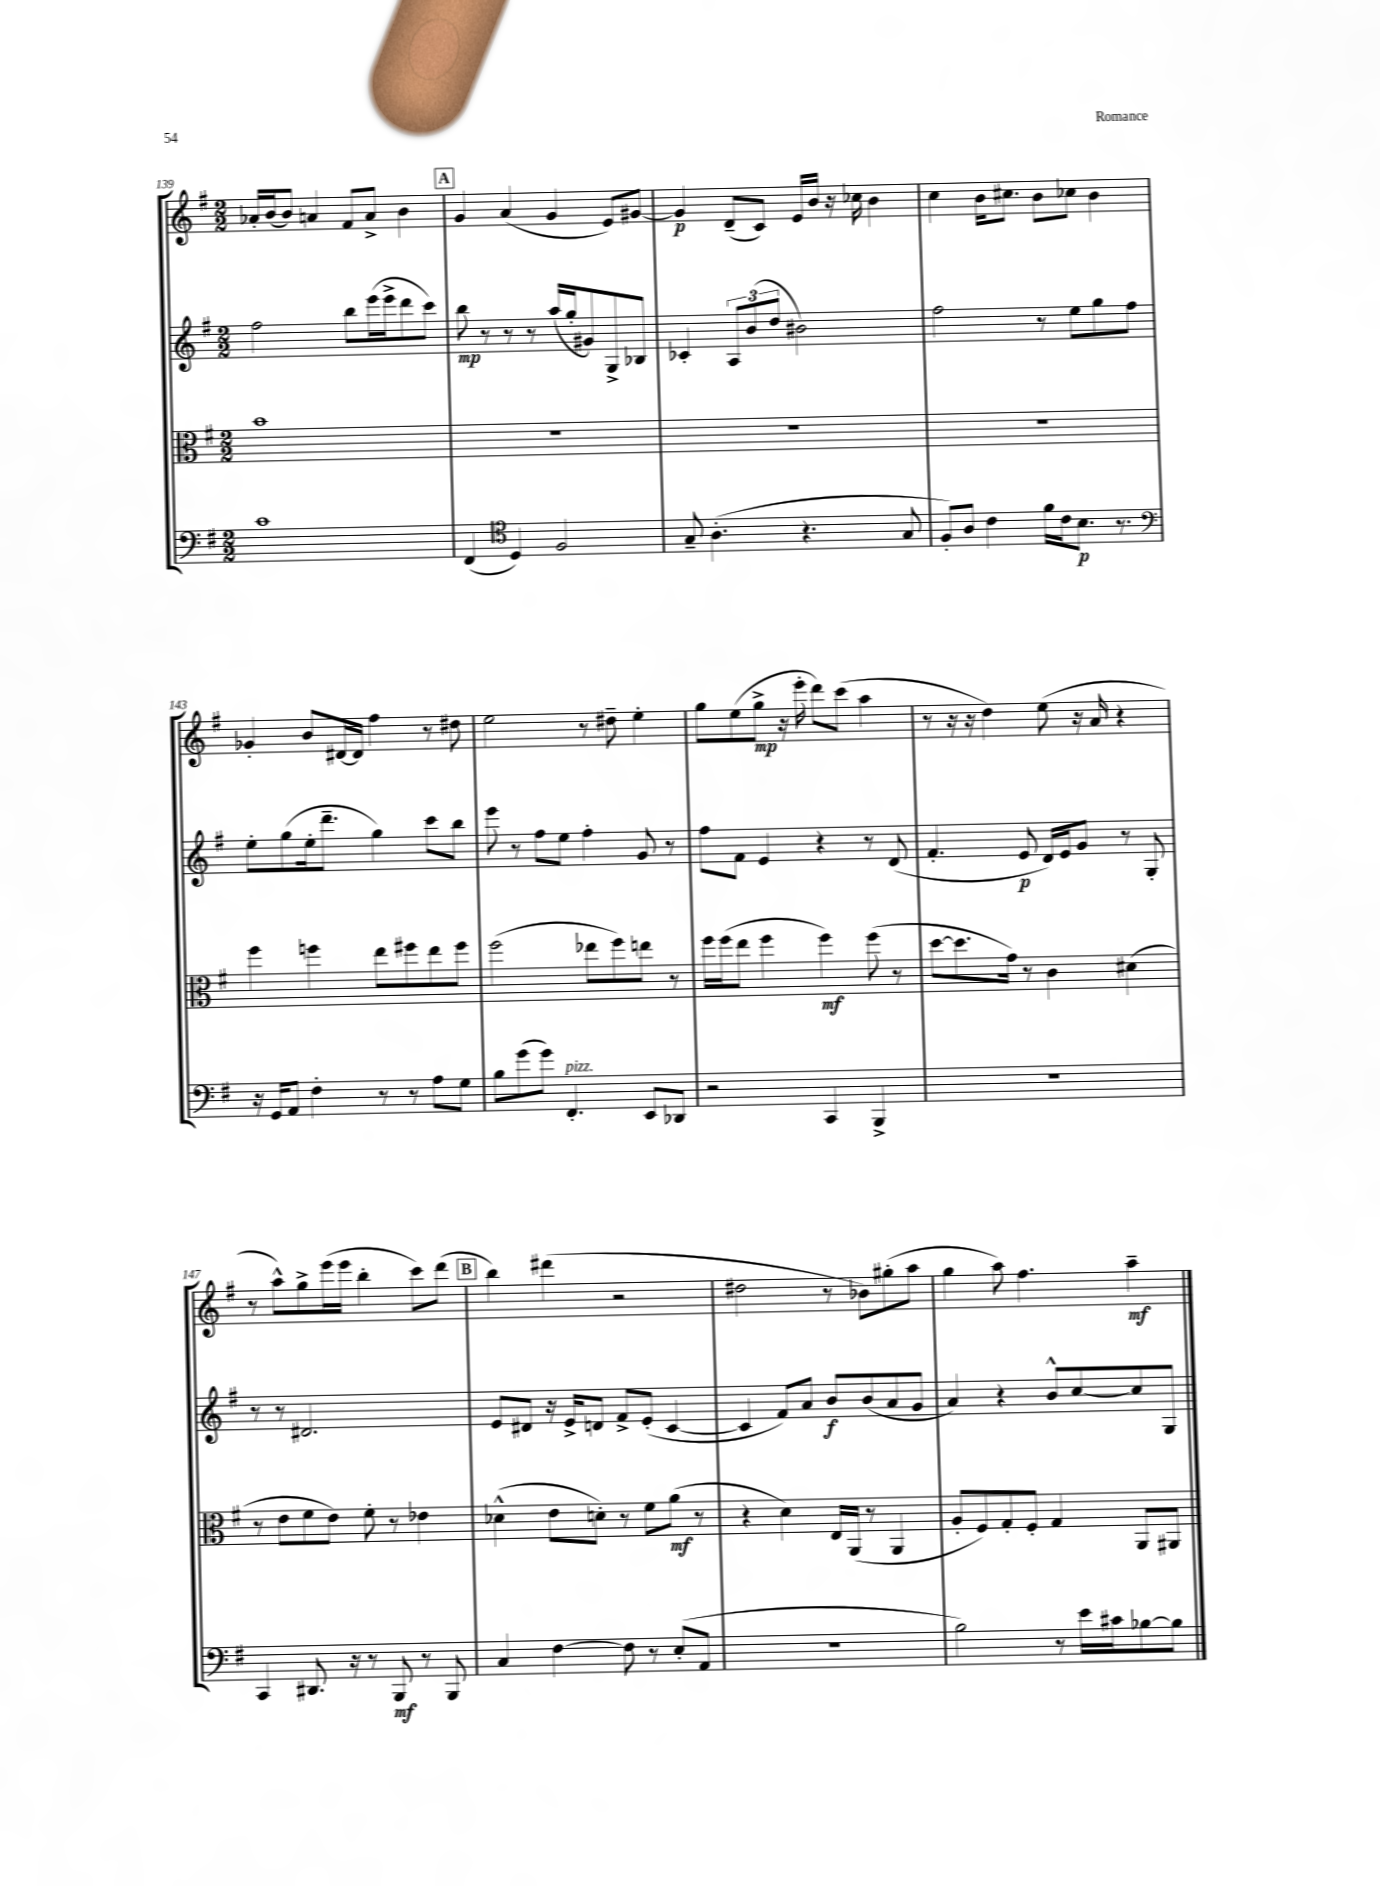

**kern	**kern	**kern	**kern
*staff4	*staff3	*staff2	*staff1
*clefF4	*clefC3	*clefG2	*clefG2
*k[f#]	*k[f#]	*k[f#]	*k[f#]
*M2/2	*M2/2	*M2/2	*M2/2
1c	1b	2ff#	16a-'
.	.	.	(16b
.	.	.	8b)
.	.	.	4a
.	.	8bb	8f#
.	.	(16eee	8a^
.	.	16eee^	.
.	.	8ddd	4b
.	.	8ccc)	.
=	=	=	=
(4FF#	1r	8bb	4g
.	.	8r	.
*clefC4	*	*	*
4D)	.	8r	(4a
.	.	8r	.
2F#	.	(16aa	4g
.	.	16gg'	.
.	.	8g#)	.
.	.	8G^	8e)
.	.	8B-	[8g#
=	=	=	=
8G~	1r	4c-'	4g#]
(4.A'	.	.	.
.	.	12A	(8d~
.	.	(12b	.
.	.	.	8c)
.	.	12dd	.
4.r	.	2b#)	16e
.	.	.	16b
.	.	.	16r
.	.	.	16cc-
.	.	.	4b
8G	.	.	.
=	=	=	=
8F#')	1r	2ff#	4cc
8A	.	.	.
4c	.	.	16b
.	.	.	8.cc#
16f#	.	8r	8b
16c	.	.	.
8.B	.	8ee	8cc-
.	.	8gg	4b
8.r	.	.	.
.	.	8ff#	.
=	=	=	=
*clefF4	*	*	*
16r	4ff#	8ee'	4g-'
16GG	.	.	.
8AA	.	(8gg	.
4F#'	4ff	16ee'	8b
.	.	8.ddd~	.
.	.	.	[16d#
.	.	.	16d#]
8r	8ee	4gg)	4ff#
8r	8ff#	.	.
8A	8ee	8ccc	8r
8G	8ff#	8bb	8dd#
=	=	=	=
8B	(2ff#	8eee	2ee
(8g	.	8r	.
8g)	.	8ff#	.
4.FF#'	.	8ee	.
.	8ee-	4ff#'	8r
.	8ff#)	.	8dd#~
8EE	8ee	8g	4ee'
8DD-	8r	8r	.
=	=	=	=
2r	16ff#	8ff#	8gg
.	(16ff#	.	.
.	8ee	8f#	(8ee
.	4ff#	4e	8gg^
.	.	.	16r
.	.	.	16eee'
4CC	4ff#)	4r	8ddd)
.	.	.	(8ccc
4BBB^	(8ff#	8r	4aa
.	8r	(8d	.
=	=	=	=
1r	[8dd	4.f#'	8r
.	8.dd]	.	16r
.	.	.	16r
.	.	.	4dd)
.	16g)	.	.
.	8r	8e	.
.	4c	16d)	(8ee
.	.	16e	.
.	.	8g	16r
.	.	.	16a
.	(4d#	8r	4r
.	.	8G'	.
=	=	=	=
4CC	8r	8r	8r
.	8e	8r	8aa^^)
8.DD#	8f#	2.d#	8gg^
.	8e)	.	(16eee
16r	.	.	16eee
8r	8f#'	.	4bb'
8BBB	8r	.	.
8r	4e-	.	8ccc)
8BBB	.	.	(8ddd
=	=	=	=
4C	(4d-^^	8e	4bb)
.	.	8d#	.
[4F#	8e	16r	(4ddd#
.	.	16e^	.
.	8d')	8d	.
8F#]	8r	8f#^	2r
8r	8f#	(8e'	.
(8E'	(8a	[4c	.
8AA	8r	.	.
=	=	=	=
1r	4r	4c]	2dd#
.	4d)	8f#)	.
.	.	8a	.
.	16E	8b	8r
.	(16AA	.	.
.	8r	(8b	8b-)
.	4AA	8a	(8gg#'
.	.	8g	8aa
=	=	=	=
2B)	8A'	4a)	4gg
.	8F#)	.	.
.	8G'	4r	8aa)
.	8F#'	.	4.ff#
8r	4G	8b^^	.
16e	.	[8cc	.
16c#	.	.	.
[8B-	8AA	8cc]	4aa~
8B-]	8AA#	8G	.
==	==	==	==
*-	*-	*-	*-
